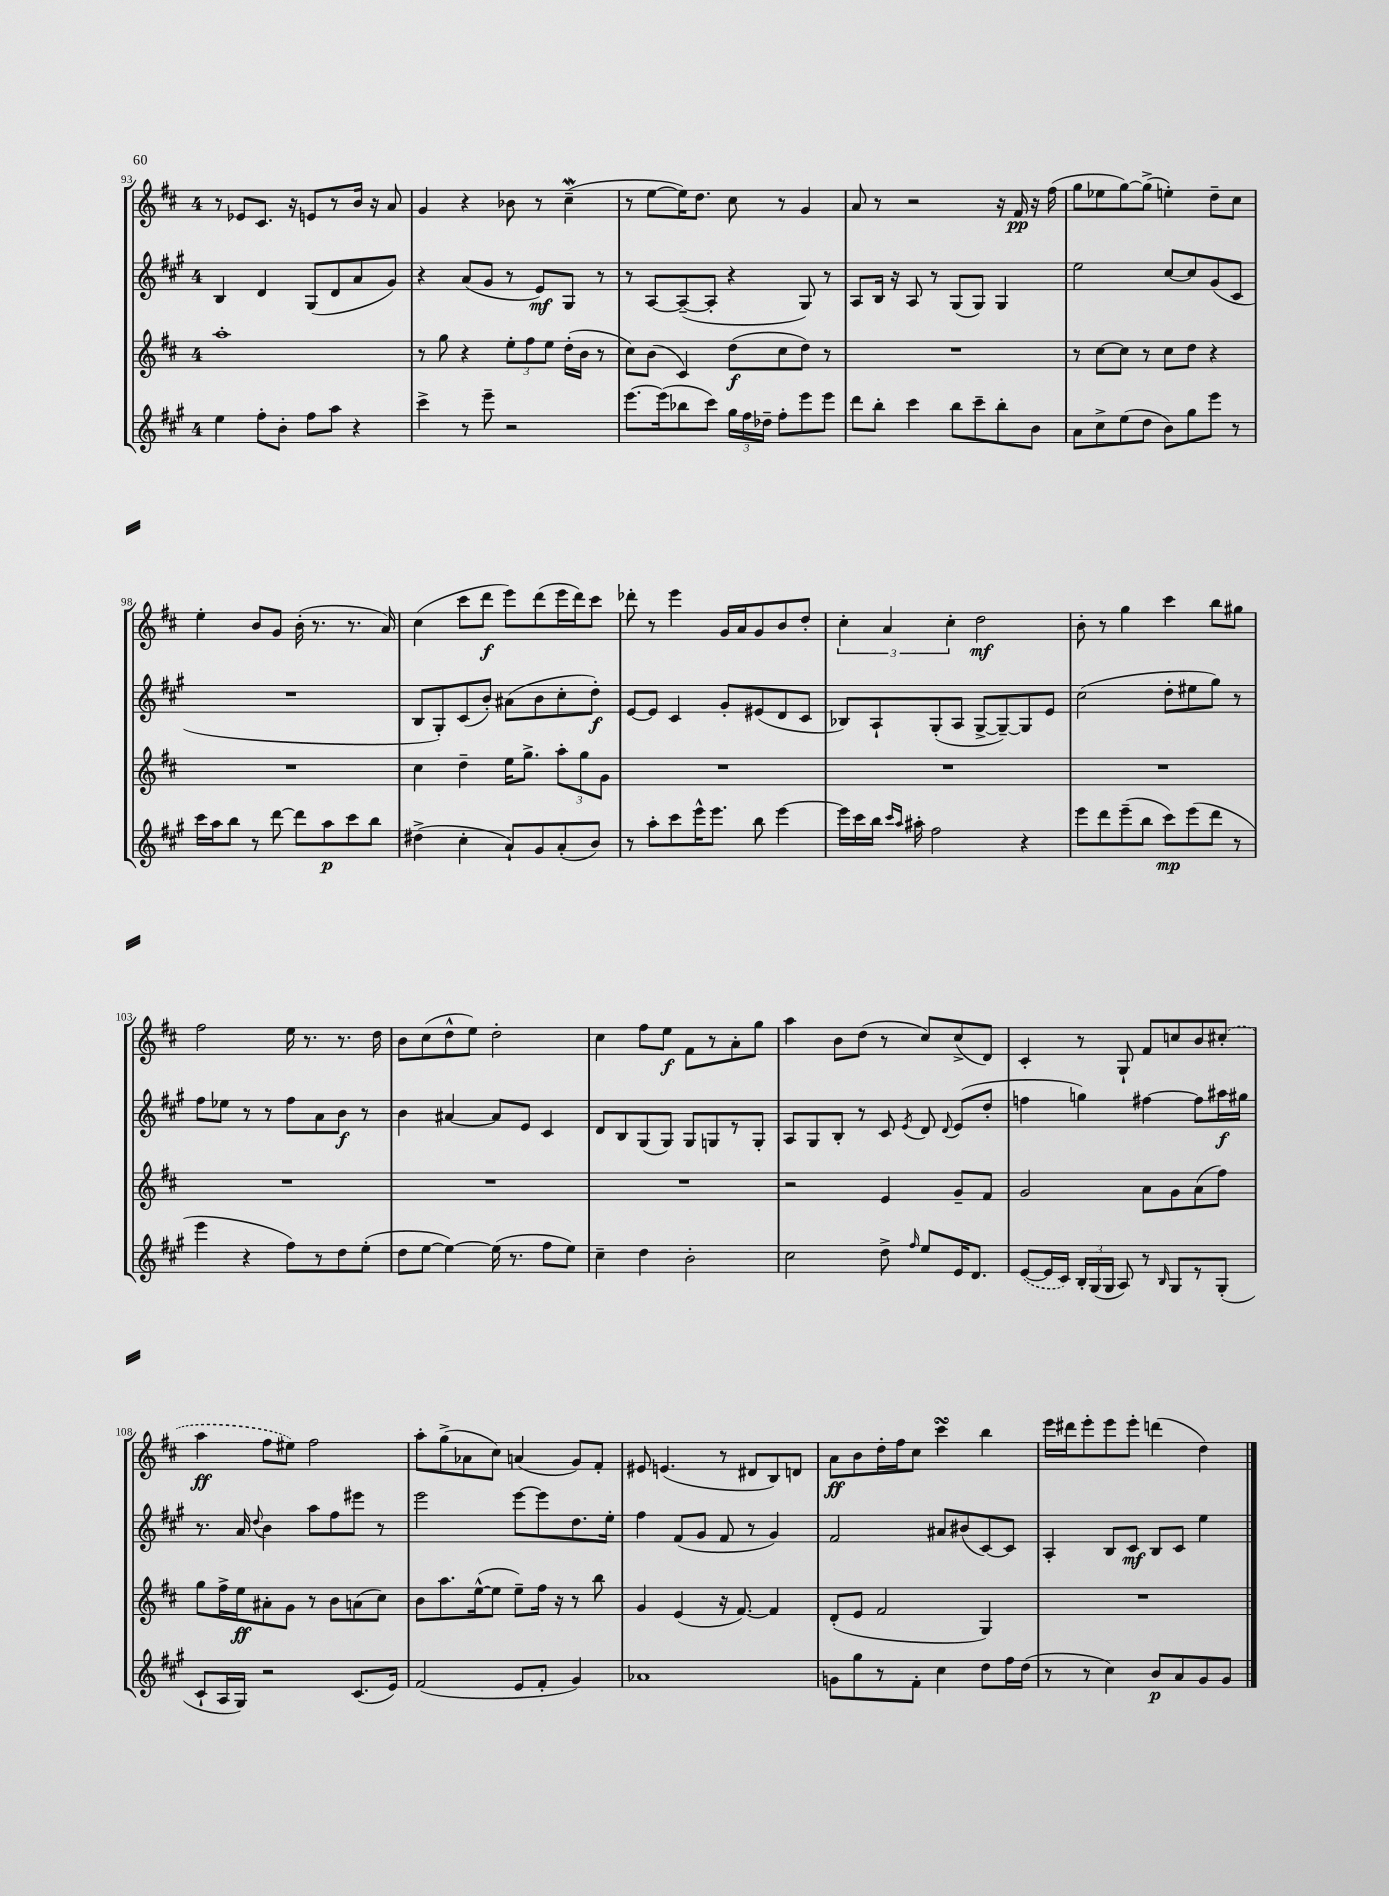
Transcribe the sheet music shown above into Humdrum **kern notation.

**kern	**kern	**kern	**kern
*staff4	*staff3	*staff2	*staff1
*clefG2	*clefG2	*clefG2	*clefG2
*k[f#c#g#]	*k[f#c#]	*k[f#c#g#]	*k[f#c#]
*M4/4	*M4/4	*M4/4	*M4/4
4ee\	1aa'	4B/	8r
.	.	.	8e-/L
8ff#'\L	.	4d/	8.c#/J
8b'\J	.	.	.
.	.	.	16r
8ff#\L	.	(8G#/L	8e/L
8aa\J	.	8d/	8r
4r	.	8a/	16b/Jk
.	.	.	16r
.	.	8g#/J)	8a/
=	=	=	=
4ccc#^\	8r	4r	4g/
.	8gg\	.	.
8r	4r	(8a/L	4r
8eee~\	.	8g#/J	.
2r	12ee'\L	8r	8b-\
.	12ff#\	.	.
.	.	8e/L)	8r
.	12ee\J	.	.
.	(16dd'\LL	8G#/J	(4cc#~\
.	16b\JJ	.	.
.	8r	8r	.
=	=	=	=
[8.eee\L	8cc#\L)	8r	8r
.	(8b\J	[8A/L	[8ee\L
(16eee\]k	.	.	.
8bb-\	4c#/)	(8A~/_	16ee\]K)
.	.	.	8.dd\J
8ccc#\J)	.	8A'/]J	.
24gg#\LL	(8dd\L	4r	8cc#\
24ff#\	.	.	.
24dd-~\JJ	.	.	.
8ff#'\L	8cc#\	.	8r
8eee\	8dd\J)	8G#/)	4g/
8eee\J	8r	8r	.
=	=	=	=
8ddd\L	1r	8A/L	8a/
8bb'\J	.	16B/Jk	8r
.	.	16r	.
4ccc#\	.	8A/	2r
.	.	8r	.
8bb\L	.	(8G#/L	.
8ccc#~\	.	8G#/J)	.
8bb'\	.	4G#/	16r
.	.	.	16f#/
8b\J	.	.	16r
.	.	.	(16ff#\
=	=	=	=
8a\L	8r	2ee\	8gg\L
8cc#^\	[8cc#\L	.	8ee-\
(8ee\	8cc#\]J	.	[8gg\)
8dd\J	8r	.	(8gg^\]J
8b\L)	8cc#\L	[8cc#/L	4ee'\)
8gg#\	8dd\J	8cc#/]	.
8eee\J	4r	(8g#/	8dd~\L
8r	.	8c#/J	8cc#\J
=	=	=	=
16ccc#\LL	1r	1r	4ee'\
16aa\J	.	.	.
8bb\J	.	.	.
8r	.	.	8b/L
[8ddd\	.	.	8g/J
8ddd\]L	.	.	(16b'\
.	.	.	8.r
8aa\	.	.	.
8ccc#\	.	.	8.r
8bb\J	.	.	.
.	.	.	16a/)
=	=	=	=
(4dd#^\	4cc#\	8B/L	(4cc#\
.	.	8G#'/)	.
4cc#'\	4dd~\	(8c#/	8ccc#\L
.	.	8b'/J)	8ddd\J
8a`/L)	16ee\LK	(8a#\L	8eee\L)
.	8.gg^\J	.	.
8g#/	.	8b\	(8ddd\
(8a'/	12aa'\L	8cc#'\	16eee\L
.	.	.	16ddd\J)
.	12gg\	.	.
8b/J)	.	8dd'\J)	8ccc#\J
.	12g\J	.	.
=	=	=	=
8r	1r	[8e/L	8ddd-'\
8aa'\L	.	8e/]J	8r
8ccc#\	.	4c#/	4eee\
16eee^^\K	.	.	.
8.eee\J	.	.	.
.	.	8g#'/L	16g/LL
.	.	.	16a/J
8bb\	.	(8e#/	8g/
[4eee\	.	8d/	8b/
.	.	8c#/J	8dd'/J
=	=	=	=
16eee\]LL	1r	8B-/L)	6cc#'\
16ccc#\	.	.	.
16bb\JJ	.	8A`/	.
.	.	.	6a/
16qqccc#/LL	.	.	.
16qqaa/JJ	.	.	.
16aa#'\	.	.	.
2ff#\	.	(8G#'/	.
.	.	.	6cc#'\
.	.	8A/J	.
.	.	[8G#^/L	2dd\
.	.	8G#~/_)	.
4r	.	8G#/]	.
.	.	8e/J	.
=	=	=	=
8eee\L	1r	(2cc#\	8b'\
8ddd\	.	.	8r
(8eee~\	.	.	4gg\
8bb\J	.	.	.
8ccc#\L)	.	8dd'\L	4ccc#\
(8eee\	.	8ee#\	.
8ddd\J	.	8gg#\J)	8bb\L
8r	.	8r	8gg#\J
=	=	=	=
4eee\	1r	8ff#\L	2ff#\
.	.	8ee-\J	.
4r	.	8r	.
.	.	8r	.
8ff#\L)	.	8ff#\L	16ee\
.	.	.	8.r
8r	.	8a\	.
8dd\	.	8b\J	8.r
(8ee'\J	.	8r	.
.	.	.	16dd\
=	=	=	=
8dd\L	1r	4b\	8b\L
[8ee\J	.	.	(8cc#\
4ee\_)	.	[4a#/	8dd^^\
.	.	.	8ee\J)
(16ee\]	.	8a#/]L	2dd'\
8.r	.	.	.
.	.	8e/J	.
8ff#\L	.	4c#/	.
8ee\J)	.	.	.
=	=	=	=
4cc#~\	1r	8d/L	4cc#\
.	.	8B/	.
4dd\	.	(8G#/	8ff#\L
.	.	8G#/J)	8ee\J
2b'\	.	8G#/L	8f#\L
.	.	8G/	8r
.	.	8r	8a'\
.	.	8G'/J	8gg\J
=	=	=	=
2cc#\	2r	8A/L	4aa\
.	.	8G#/	.
.	.	8B'/J	8b\L
.	.	8r	(8dd\J
8dd^\	4e/	8c#/	8r
16qqff#/	.	8qe/	.
8ee/L	.	8d/	8cc#/L)
.	.	8qqd/	.
16e/K	8g~/L	(8e/L	(8cc#^/
8.d/J	.	.	.
.	8f#/J	8dd'/J	8d/J)
=	=	=	=
([8e/L	2g/	4ff\	4c#'/
16e/]L	.	.	.
16c#/JJ)	.	.	.
24B'/LL	.	4gg\)	8r
(24G#/	.	.	.
24G#/JJ	.	.	.
8A/)	.	.	8G`/
8r	8a\L	[4ff#\	8f#/L
16qqB/	.	.	.
8G#/L	8g\	.	8cc/
8r	(8a\	8ff#\]L	8b/
(8G#'/J	8ff#\J)	16aa#\L	(8cc#'/J
.	.	16gg#\JJ	.
=	=	=	=
8c#`/L	8gg\L	8.r	4aa\
16A/L	16ff#^\L	.	.
16G#/JJ)	16ee\J	16a/	.
.	.	8qqdd/	.
2r	8a#'\	4b\	8ff#\L
.	8g\J	.	8ee#\J)
.	8r	8aa\L	2ff#\
.	8b\L	8ff#\	.
(8.c#/L	(8a\	8eee#\J	.
.	8cc#\J)	8r	.
16e/Jk)	.	.	.
=	=	=	=
(2f#/	8b\L	2eee\	8aa'\L
.	8.aa\	.	(8gg^\
.	.	.	8a-\
.	([16ee^^\k	.	.
.	8ee\]J	.	8cc#\J)
8e/L	8ee~\L)	[8eee\L	(4a/
8f#'/J	16ff#\Jk	8eee\]	.
.	16r	.	.
4g#/)	8r	8.dd\	8g/L)
.	8bb\	.	8f#'/J
.	.	16ee'\Jk	.
=	=	=	=
1a-	4g/	4ff#\	8e#/
.	.	.	(4.e/
.	(4e/	(8f#/L	.
.	.	8g#/J	.
.	16r	8f#/	8r
.	[8.f#/)	.	.
.	.	8r	8d#/L
.	4f#/]	4g#/)	8B/)
.	.	.	8d/J
=	=	=	=
8g\L	(8d'/L	2f#/	8a\L
8gg#\	8e/J	.	8b\
8r	2f#/	.	16dd'\L
.	.	.	16ff#\J
8f#'\J	.	.	8cc#\J
4cc#\	.	8a#/L	4ccc#\
.	.	(8b#/	.
8dd\L	4G/)	[8c#/)	4bb\
16ff#\L	.	8c#/]J	.
(16dd\JJ	.	.	.
=	=	=	=
8r	1r	4A'/	16eee\LL
.	.	.	16ddd#\J
8r	.	.	8eee'\
4cc#\)	.	8B/L	8eee\
.	.	8c#/J	8eee'\J
8b/L	.	8B/L	(4ddd\
8a/	.	8c#/J	.
8g#/	.	4ee\	4dd\)
8g#/J	.	.	.
==	==	==	==
*-	*-	*-	*-
